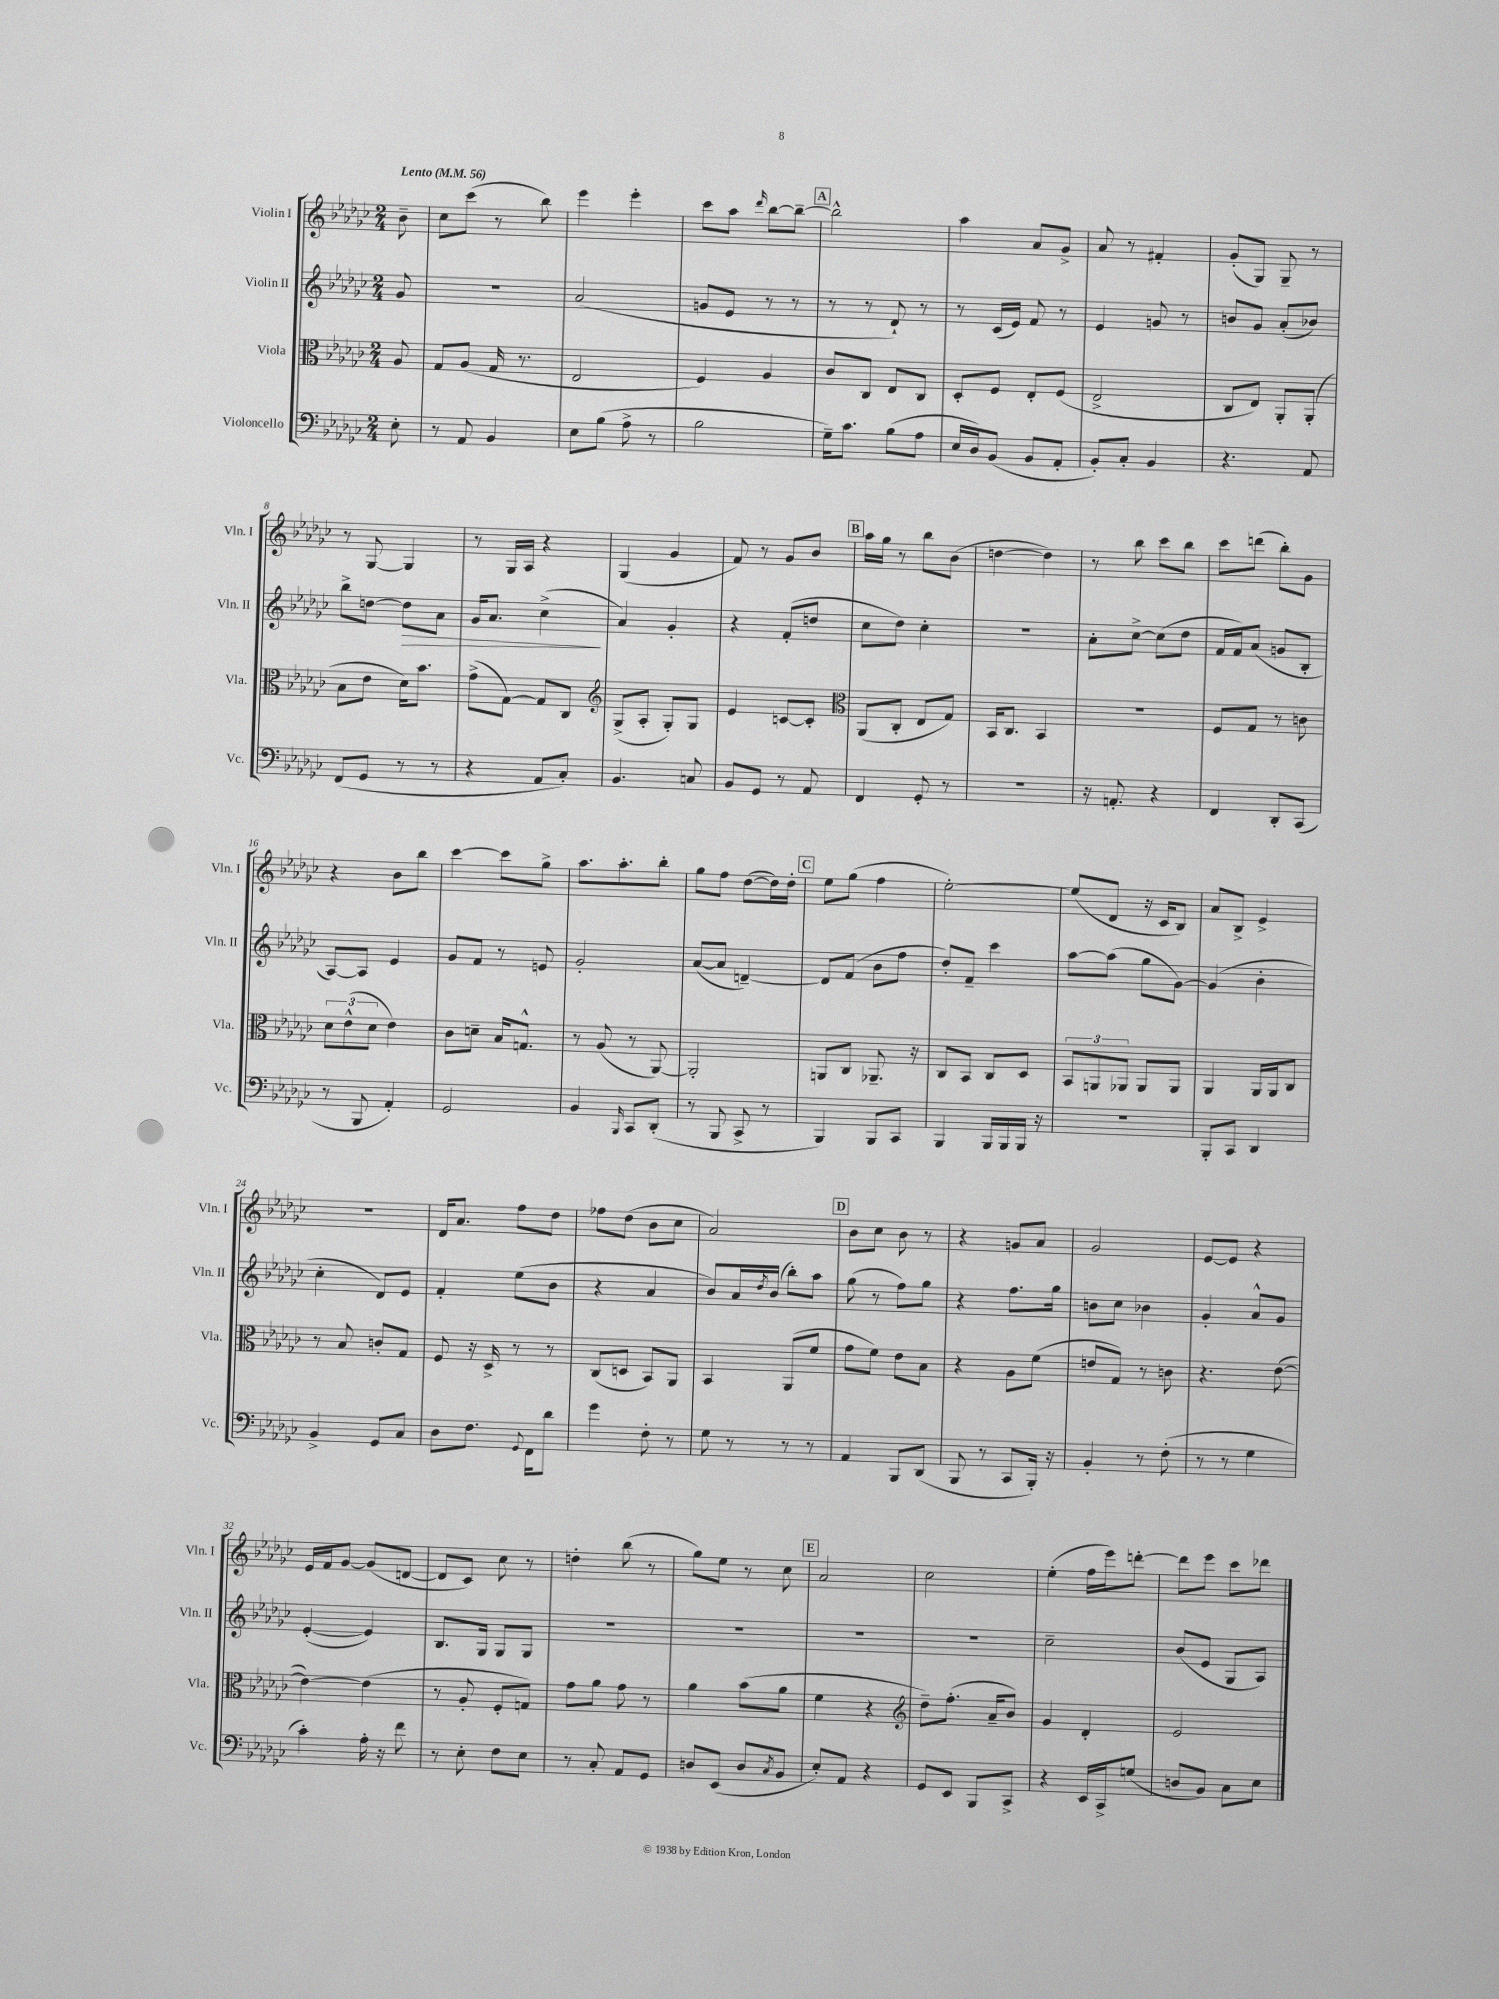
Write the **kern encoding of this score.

**kern	**kern	**kern	**dynam	**kern
*part4	*part3	*part2	*part2	*part1
*staff4	*staff3	*staff2	*staff2	*staff1
*I"Violoncello	*I"Viola	*I"Violin II	*	*I"Violin I
*I'Vc.	*I'Vla.	*I'Vln. II	*	*I'Vln. I
*clefF4	*clefC3	*clefG2	*	*clefG2
*k[b-e-a-d-g-c-]	*k[b-e-a-d-g-c-]	*k[b-e-a-d-g-c-]	*	*k[b-e-a-d-g-c-]
*M2/4	*M2/4	*M2/4	*	*M2/4
*MM56	*MM56	*MM56	*	*MM56
=	=	=	=	=
!	!	!	!	!LO:TX:a:B:t=Lento
8E-'\	8A-/	8g-/	.	8b-~\
=1	=1	=1	=1	=1
8r	8G-/L	2r	.	8cc-\L
8AA-/	(8A-/J	.	.	(8ccc-\J
4BB-/	16G-/	.	.	8r
.	8.r	.	.	.
.	.	.	.	8bb-\)
=2	=2	=2	=2	=2
8E-\L	2E-/	(2a-/	.	4eee-\
(8B-\J	.	.	.	.
8A-^\	.	.	.	4eee-'\
8r	.	.	.	.
=3	=3	=3	=3	=3
2B-\	4F/)	8gn/L	.	8ccc-\L
.	.	8e-/J	.	8aa-\J
.	.	.	.	16qqddd-/
.	4A-/	8r	.	[8bb-\L
.	.	8r	.	8bb-~\J_
!!LO:REH:place=s1:t=A
=4	=4	=4	=4	=4
16G-~\KL)	8c-/L	8r	.	2bb-^^\]
8.c-\J	.	.	.	.
.	8C-/J	8r	.	.
(8B-\L	8E-/L	8d-`/)	.	.
8A-\J	8C-/J	8r	.	.
=5	=5	=5	=5	=5
16E-/LL	8D-'/L	8r	.	4aa-\
16D-/J)	.	.	.	.
(8BB-/J	8F/J	(16c-/LL	.	.
.	.	16e-/JJ)	.	.
8BB-/L	8E-'/L	8f/	.	8a-/L
8AA-'/J	(8F/J	8r	.	8g-^/J
=6	=6	=6	=6	=6
8BB-'/L)	2E-^/	4e-/	.	8a-/
8C-'/J	.	.	.	8r
4BB-/	.	8gn/	.	4f#X'/
.	.	8r	.	.
=7	=7	=7	=7	=7
4.r	8C-/L	8bn/L	.	(8g-'/L
.	8E-/J)	8g-/J	.	8G-/J)
.	8AA-'/L	(8a-'/L	.	8G-~/
8AA-/	(8AA-'/J	8b-X/J)	.	8r
!!LO:LB:g=z
=8	=8	=8	=8	=8
(8FF/L	8B-\L	8bb-^\L	.	8r
8GG-/J	8e-\J	[8ddn\J	.	[8G-/
!	!	!	!LO:HP:b	!
8r	16d-\KL)	8dd\L]	>	4G-/]
.	8.b-\J	.	.	.
8r	.	8a-\J	.	.
=9	=9	=9	=9	=9
4r	(8g-^\L	16g-/KL	.	8r
.	.	8.a-/J	.	.
.	[8G-\J)	.	.	16G-/LL
.	.	.	.	16A-/JJ
8AA-/L	8G-/L]	(4cc-^\	.	4r
8C-'/J)	8C-/J	.	.	.
.	.	.	]	.
=10	=10	=10	=10	=10
*	*clefG2	*	*	*
4.BB-/	(8G-^/L	4a-/)	.	(4G-/
.	8A-'/J	.	.	.
.	8G-'/L)	4g-'/	.	4g-/
8Cn/	8G-/J	.	.	.
=11	=11	=11	=11	=11
8BB-/L	4e-/	4r	.	8f/)
8GG-/J	.	.	.	8r
8r	[8cn/L	(8f'/L	.	8g-/L
8AA-/	8c'/J]	8ddn/J	.	8b-/J
!!LO:REH:place=s1:t=B
=12	=12	=12	=12	=12
*	*clefC3	*	*	*
4FF/	(8AA-/L	8cc-\L	.	16aa-\LL
.	.	.	.	16gg-\JJ
.	8C-'/J	8dd-\J)	.	8r
8GG-'/	8E-/L	4cc-'\	.	8bb-\L
8r	8G-/J)	.	.	(8b-\J
=13	=13	=13	=13	=13
2r	16BB-/KL	2r	.	[4ddn\
.	8.C-/J	.	.	.
.	4BB-/	.	.	4dd\])
=14	=14	=14	=14	=14
16r	2r	8a-'\L	.	8r
8.AAn'/	.	.	.	.
.	.	[8cc-^\J	.	8bb-\
4r	.	(8cc-\L]	.	8ccc-\L
.	.	8dd-\J	.	8bb-\J
=15	=15	=15	=15	=15
4FF/	8F/L	16f/LL	.	8ccc-\L
.	.	16f/J)	.	.
.	8G-/J	(8a-/J	.	(8dddn\J
8DD-'/L	8r	8gn/L	.	8bb-'\L)
(8CC-/J	8cn\	8B-'/J	.	8g-\J
!!LO:LB:g=z
=16	=16	=16	=16	=16
8r	12d-\L	[8A-/L)	.	4r
.	(12e-^^\	.	.	.
8BBB-/	.	8A-/J]	.	.
.	12d-\J	.	.	.
4AA-'/)	4e-\)	4e-/	.	8b-\L
.	.	.	.	8bb-\J
=17	=17	=17	=17	=17
2GG-/	8c-\L	8g-/L	.	[4ccc-\
.	8dn~\J	8f/J	.	.
.	16B-/KL	8r	.	8ccc-\L]
.	8.Gn^^/J	.	.	.
.	.	8en/	.	8gg-^\J
=18	=18	=18	=18	=18
4BB-/	8r	2g-'/	.	8.aa-\L
.	(8A-/	.	.	.
.	.	.	.	8.aa-'\
16qqBBB-/	.	.	.	.
8CC-/L	8r	.	.	.
(8DD-'/J	[8AA-/)	.	.	8bb-'\J
=19	=19	=19	=19	=19
8r	2AA-'/]	([8a-/L	.	8gg-\L
8BBB-/	.	8a-/J]	.	8ff\J
8CC-^/	.	[4dn~/)	.	([8dd-\L
8r	.	.	.	16dd-\L])
.	.	.	.	16dd-'\JJ
!!LO:REH:place=s1:t=C
=20	=20	=20	=20	=20
4BBB-/)	8AAn/L	8d/L]	.	8ee-\L
.	8C-/J	(8f/J	.	(8gg-\J
8BBB-/L	8.AA-X~/	8b-\L	.	4ff\
8CC-/J	.	8ff\J	.	.
.	16r	.	.	.
=21	=21	=21	=21	=21
4BBB-/	8C-/L	8dd-'/L)	.	[2ee-'\)
.	8BB-/J	8f~/J	.	.
16BBB-/LL	8C-/L	4ccc-\	.	.
16BBB-/	.	.	.	.
16BBB-/JJ	8D-/J	.	.	.
16r	.	.	.	.
=22	=22	=22	=22	=22
2r	12BB-/L	[8aa-\L	.	(8ee-/L]
.	12AAn/	.	.	.
.	.	(8aa-\J]	.	8d-/J
.	12AA-X/J	.	.	.
.	8AA-/L	8gg-\L	.	16r
.	.	.	.	16c-/KL
.	8AA-/J	[8g-\J)	.	8B-/J)
=23	=23	=23	=23	=23
8BBB-'/L	4AA-/	(4g-/]	.	8a-/L
8CC-/J	.	.	.	8B-^/J
4DD-/	16AA-/LL	4b-'\	.	4e-^/
.	16AA-/J	.	.	.
.	8C-/J	.	.	.
!!LO:LB:g=z
=24	=24	=24	=24	=24
4BB-^/	8r	4cc-'\	.	2r
.	8B-/	.	.	.
8GG-/L	8cn'/L	8d-/L)	.	.
8C-/J	8G-/J	8e-/J	.	.
=25	=25	=25	=25	=25
8D-\L	8F/	4f'/	.	16d-/KL
.	.	.	.	8.a-/J
8.F\J	16r	.	.	.
.	16D-^/	.	.	.
.	8r	(8ee-\L	.	8ff\L
8qqGG-/	.	.	.	.
16FF\KL	.	.	.	.
8d-\J	8r	8b-\J	.	8dd-\J
=26	=26	=26	=26	=26
4g-\	(8C-/L	4r	.	8ff-X\L
.	8Dn/J	.	.	(8dd-\J
8F'\	8BB-/L)	4a-/	.	8b-\L
8r	8AA-/J	.	.	8cc-\J
=27	=27	=27	=27	=27
8G-\	4BB-/	8b-/L)	.	2a-/)
8r	.	16a-/L	.	.
.	.	8qdd-/	.	.
.	.	(16b-/JJ	.	.
8r	(8AA-/L	8bb-'\L)	.	.
8r	8f/J	8aa-\J	.	.
!!LO:REH:place=s1:t=D
=28	=28	=28	=28	=28
4AA-/	8g-\L	(8gg-\	.	8b-\L
.	8f\J)	8r	.	8cc-\J
8BBB-/L	8e-\L	8ff\L)	.	8b-\
(8DD-/J	8B-\J	8gg-\J	.	8r
=29	=29	=29	=29	=29
8BBB-/	4r	4r	.	4r
8r	.	.	.	.
8CC-/L	8A-\L	8.ff\L	.	8gn/L
16BBB-'/Jk)	(8f\J	.	.	8a-/J
16r	.	16gg-\Jk	.	.
=30	=30	=30	=30	=30
4BB-'/	8en/L	8bn\L	.	2g-/
.	8G-/J)	8cc-\J	.	.
8r	8r	4b-X\	.	.
(8F'\	8cn\	.	.	.
=31	=31	=31	=31	=31
8r	4.r	4g-'/	.	[8e-/L
8r	.	.	.	8e-/J]
4G-\	.	8a-^^/L	.	4r
.	([8e-\	8g-/J	.	.
!!LO:LB:g=z
=32	=32	=32	=32	=32
4c-'\)	4e-\_)	([4e-'/	.	16e-/LL
.	.	.	.	16f/J
.	.	.	.	[8g-/J
16A-'\	(4e-\]	4e-/])	.	(8g-/L]
16r	.	.	.	.
8f\	.	.	.	[8dn/J
=33	=33	=33	=33	=33
8r	8r	8.B-/L	.	8d/L]
8E-'\	8A-'/	.	.	8c-/J)
.	.	16G-/Jk	.	.
8F\L	8F'/L	8G-/L	.	8cc-\
8E-\J	8Gn/J)	8G-/J	.	8r
=34	=34	=34	=34	=34
8r	8g-\L	2r	.	4ddn'\
8C-'/	8a-\J	.	.	.
8AA-/L	8g-\	.	.	(8bb-\
8GG-/J	8r	.	.	8r
=35	=35	=35	=35	=35
8Dn/L	4a-\	2r	.	8gg-\L)
(8EE-/J	.	.	.	8ee-\J
8D/L	(8b-\L	.	.	8r
8qC-/	.	.	.	.
8BB-/J	8a-\J	.	.	8cc-\
!!LO:REH:place=s1:t=E
=36	=36	=36	=36	=36
8E-'/L)	4f\	2r	.	2a-/
8AA-/J	.	.	.	.
4r	4r	.	.	.
=37	=37	=37	=37	=37
*	*clefG2	*	*	*
8GG-/L	8dd-~\L)	2r	.	2cc-\
8EE-/J	(8.ff'\J	.	.	.
8BBB-/L	.	.	.	.
.	16a-~/KL	.	.	.
8CC-^/J	8b-/J)	.	.	.
=38	=38	=38	=38	=38
4r	4g-/	2cc-~\	.	(4ee-'\
16EE-/LL	4d-'/	.	.	16ff\LL
16CC-^/J	.	.	.	16eee-\J)
(8Gn/J	.	.	.	[8dddn'\J
=39	=39	=39	=39	=39
8Dn/L	2e-/	(8b-/L	.	8ddd\L]
8BB-/J)	.	8e-/J	.	8eee-\J
8C-\L	.	8G-/L	.	8ccc-\L
8E-\J	.	8A-/J)	.	8ddd-X\J
==	==	==	==	==
*-	*-	*-	*-	*-
